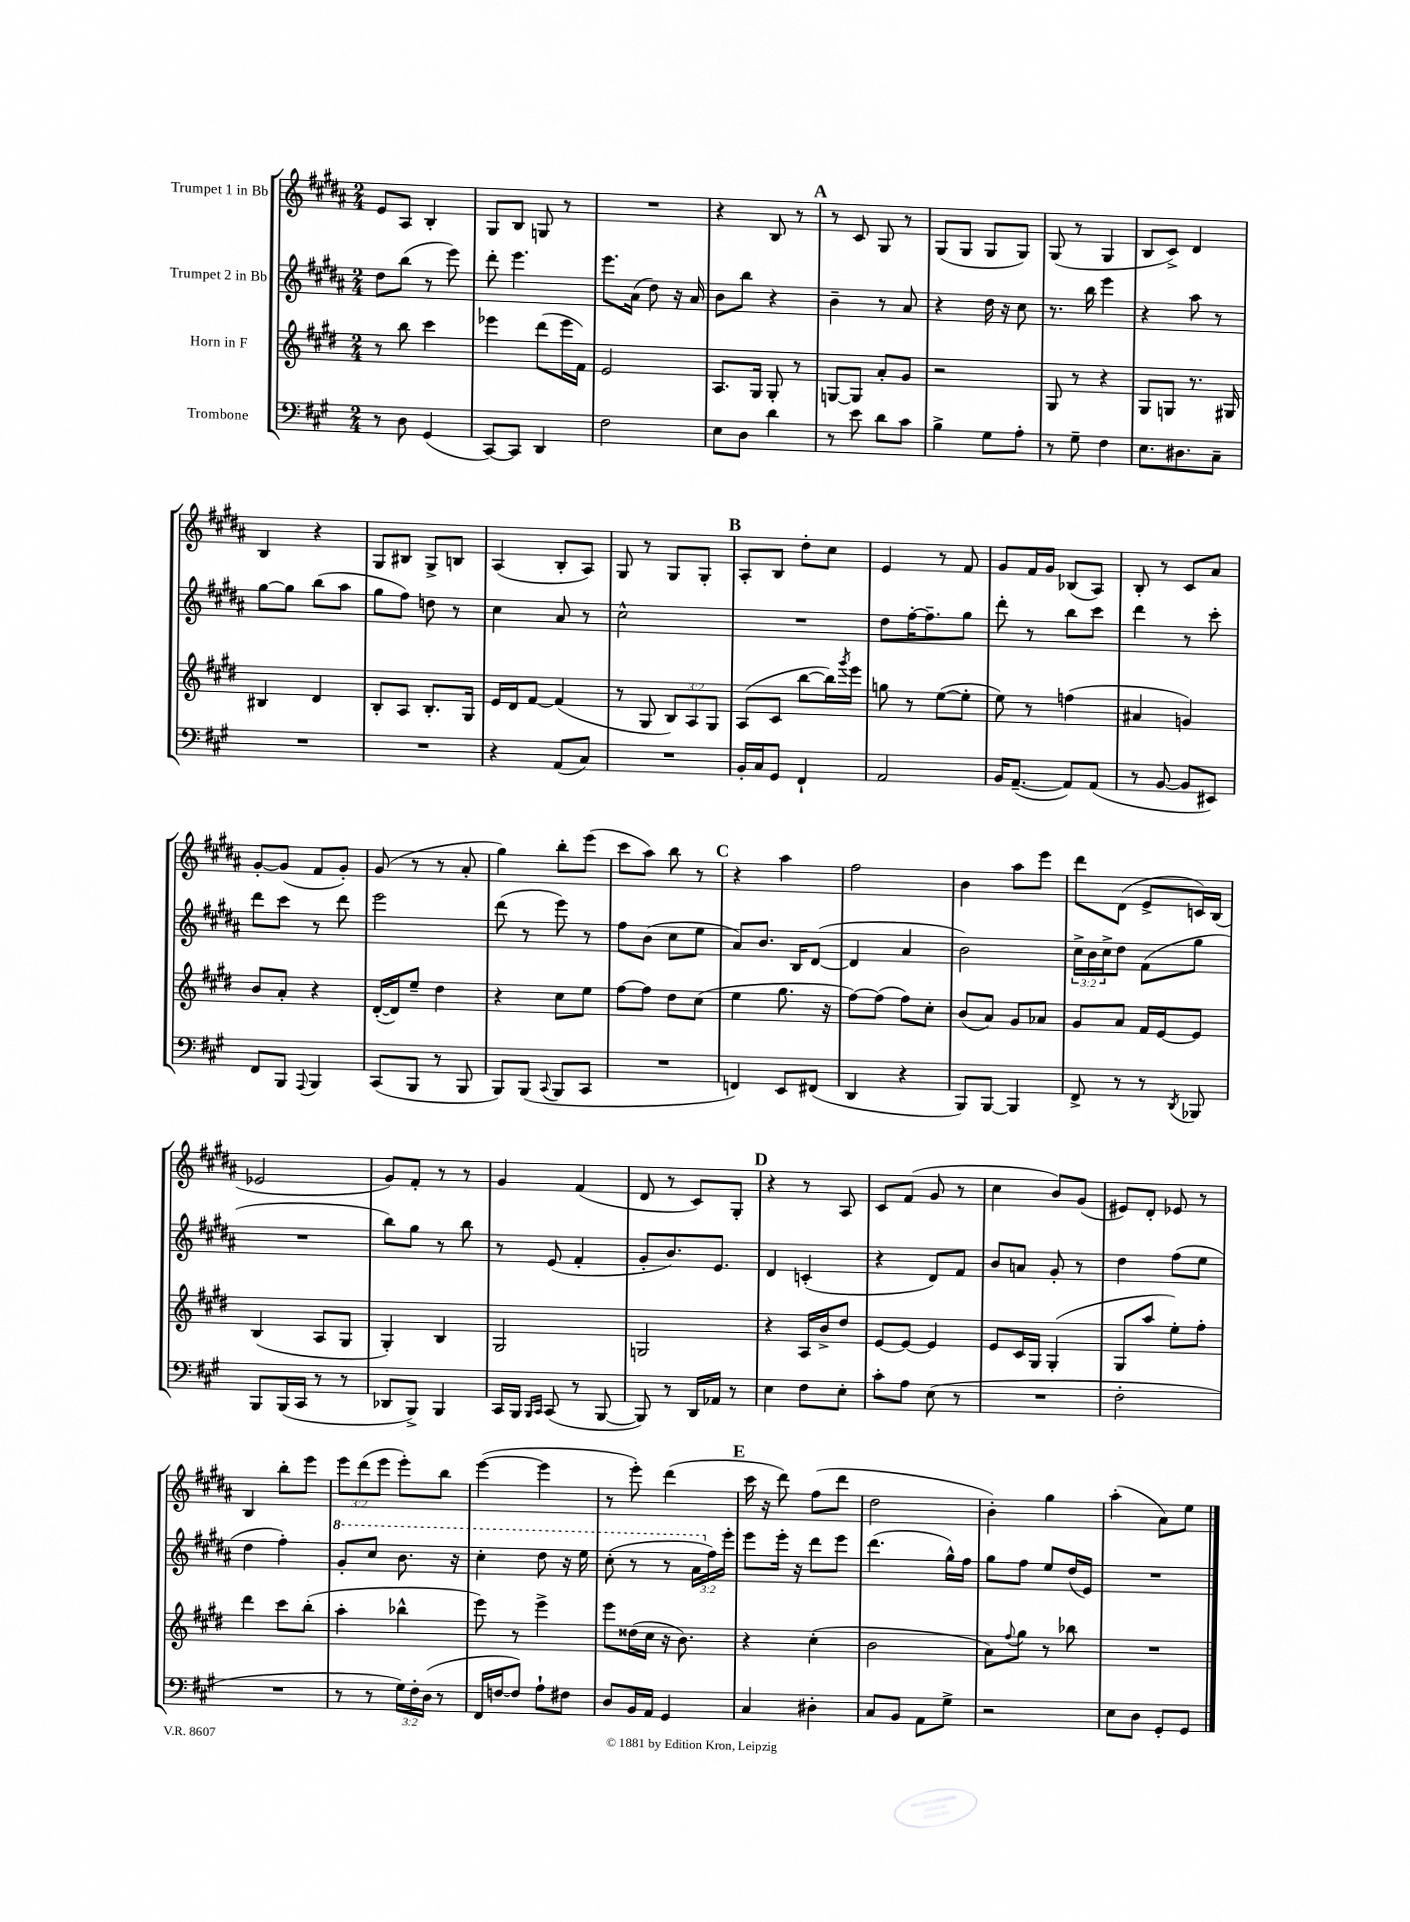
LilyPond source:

<<
\new StaffGroup <<
\new Staff = "s0" \with { instrumentName = "Trumpet 1 in Bb" } {
    \clef treble \key b \major \numericTimeSignature \time 2/4 \override Staff.TupletNumber.text = #tuplet-number::calc-fraction-text
    e'8 ais8 b4-. |
    gis8 b8 g8 r8 |
    R2 |
    r4 b8 r8 |
    \mark \markup { \bold "A" } r8 cis'8 gis8 r8 |
    gis8( gis8 gis8 gis8) |
    gis8( r8 gis4 |
    b8 cis'8->) dis'4 |
    b4 r4 |
    gis8 bis8 gis8-> b8 |
    ais4( b8-. ais8) |
    gis8 r8 gis8 gis8-. |
    \mark \markup { \bold "B" } ais8-. b8 dis''8-. cis''8 |
    e'4 r8 fis'8 |
    gis'8 fis'16 gis'16 bes8( ais8) |
    b8-. r8 cis'8 ais'8 |
    gis'8~-. gis'8( fis'8 gis'8-.) |
    gis'8( r8 r8 ais'8-. |
    gis''4) b''8-. e'''8( |
    cis'''8 ais''8) b''8 r8 |
    \mark \markup { \bold "C" } r4 ais''4 |
    fis''2 |
    b'4 ais''8 e'''8 |
    dis'''8 dis'8( e'8-> c'16) b16( |
    ees'2 |
    gis'8) fis'8-. r8 r8 |
    gis'4 fis'4( |
    dis'8 r8 cis'8) gis8-. |
    \mark \markup { \bold "D" } r4 r8 ais8 |
    cis'8 fis'8( gis'8 r8 |
    cis''4 b'8) gis'8( |
    eis'8) dis'8-. ees'8 r8 |
    b4 b''8-. e'''8 |
    \tuplet 3/2 { e'''8 dis'''8( e'''8 } e'''8-.) b''8 |
    e'''4~( e'''4 |
    r8 e'''8-.) dis'''4( |
    \mark \markup { \bold "E" } cis'''16 r16 dis'''8) fis''8( dis'''8 |
    dis''2 |
    b'4-.) gis''4 |
    ais''4-.( ais'8) e''8 \bar "|." |
}
\new Staff = "s1" \with { instrumentName = "Trumpet 2 in Bb" } {
    \clef treble \key b \major \numericTimeSignature \time 2/4 \override Staff.TupletNumber.text = #tuplet-number::calc-fraction-text
    dis''8 b''8( r8 e'''8) |
    dis'''8-. e'''4. |
    e'''8. ais'16( dis''8) r16 ais'16 |
    b'8 b''8 r4 |
    \mark \markup { \bold "A" } b'4-- r8 ais'8 |
    r4 dis''16 r16 cis''8 |
    r8. b''16 e'''4 |
    r4 ais''8 r8 |
    gis''8~ gis''8 b''8( ais''8 |
    gis''8 fis''8) d''8 r8 |
    cis''4 ais'8 r8 |
    cis''2-^ |
    \mark \markup { \bold "B" } R2 |
    dis''8 fis''16~-. fis''8.-- gis''8 |
    dis'''8-. r8 b''8 cis'''8 |
    dis'''4 r8 cis'''8-. |
    dis'''8 cis'''8 r8 dis'''8 |
    e'''2 |
    dis'''8( r8 e'''8) r8 |
    fis''8 b'8( cis''8 e''8 |
    \mark \markup { \bold "C" } ais'8) b'8. b16 dis'8~( |
    dis'4 ais'4 |
    b'2) |
    \tuplet 3/2 { cis''16-> b'16 cis''16-> } dis''8 fis'8( gis''8 |
    R2 |
    b''8) gis''8 r8 b''8 |
    r8 e'8( fis'4-. |
    gis'8-. b'8.) e'8. |
    \mark \markup { \bold "D" } dis'4 c'4-.( |
    r4 dis'8) fis'8 |
    b'8 a'8 gis'8-. r8 |
    dis''4 fis''8( e''8 |
    dis''4 fis''4-.) |
    \ottava #1 gis''8-. cis'''8 b''8. r16 |
    cis'''4-. dis'''8 r16 e'''16 |
    cis'''8-.( r8 r8 \tuplet 3/2 { ais''16 \ottava #0 fis''16) e'''16-. } |
    \mark \markup { \bold "E" } e'''8 e'''16-. r16 dis'''8 e'''8 |
    dis'''4.( gis''16-^) fis''16 |
    gis''8 fis''8 e''8 dis''16( e'16) |
    R2 \bar "|." |
}
\new Staff = "s2" \with { instrumentName = "Horn in F" } {
    \clef treble \key e \major \numericTimeSignature \time 2/4 \override Staff.TupletNumber.text = #tuplet-number::calc-fraction-text
    r8 b''8 cis'''4 |
    ees'''4 dis'''8( ees'''16 fis'16) |
    e'2 |
    a8. gis16 gis8-. r8 |
    \mark \markup { \bold "A" } g8~ g8 a'8-. gis'8 |
    r2 |
    gis8 r8 r4 |
    gis8 g8 r8. gis16 |
    bis4 dis'4 |
    b8-. a8 b8.-. gis16 |
    e'16 dis'16 fis'8~ fis'4( |
    r8 gis8 \tuplet 3/2 { b8) a8 gis8 } |
    \mark \markup { \bold "B" } a8( cis'8 b''8~ b''16) \acciaccatura { gis'''8 } e'''16 |
    g''8 r8 e''8~( e''8-. |
    e''8) r8 f''4( |
    ais'4 g'4) |
    b'8 a'8-. r4 |
    dis'16~-.( dis'16) e''8-- dis''4 |
    r4 cis''8 e''8 |
    fis''8~ fis''8 dis''8 cis''8( |
    \mark \markup { \bold "C" } e''4 gis''8. r16 |
    fis''8~) fis''8( fis''8) cis''8-. |
    b'8( a'8) gis'8 aes'8 |
    gis'8 a'8 fis'16 e'16~ e'8 |
    b4( a8 gis8 |
    gis4-.) b4 |
    gis2 |
    g2 |
    \mark \markup { \bold "D" } r4 a16 b'16-> dis''8 |
    e'8~ e'8~ e'4 |
    e'8 cis'16 gis16 gis4-.( |
    gis8 a''8 e''8-.) fis''8-. |
    dis'''4 cis'''8 b''8-.( |
    a''4-. bes''4-^ |
    e'''8) r8 e'''4-> |
    e'''8 disis''16( cis''16 r16 b'8.) |
    \mark \markup { \bold "E" } r4 cis''4-.( |
    b'2 |
    a'8) \appoggiatura { fis''8 } gis''8 r8 bes''8 |
    R2 \bar "|." |
}
\new Staff = "s3" \with { instrumentName = "Trombone" } {
    \clef bass \key a \major \numericTimeSignature \time 2/4 \override Staff.TupletNumber.text = #tuplet-number::calc-fraction-text
    r8 d8 gis,4( |
    cis,8~) cis,8 d,4 |
    fis2 |
    e8 d8 d'4 |
    \mark \markup { \bold "A" } r8 e'8 d'8 cis'8 |
    b4-> gis8 a8-. |
    r8 gis8-- fis4 |
    e8. dis8. cis8-- |
    R2 |
    R2 |
    r4 a,8( cis8) |
    R2 |
    \mark \markup { \bold "B" } b,16-. cis16 gis,8 fis,4-! |
    a,2 |
    b,16 a,8.~--( a,8) a,8( |
    r8 b,8~ b,8 eis,8) |
    fis,8 b,,8 \appoggiatura { a,,8 } b,,4 |
    cis,8( b,,8 r8 b,,8 |
    b,,8) b,,8( \appoggiatura { cis,8 } b,,8 cis,8 |
    R2 |
    \mark \markup { \bold "C" } f,4) e,8 fis,8( |
    d,4 r4 |
    b,,8) b,,8~ b,,4 |
    fis,8-> r8 r8 \acciaccatura { d,8 } bes,,8 |
    b,,8 b,,16( cis,16 r8 r8 |
    des,8 b,,8->) b,,4 |
    cis,16 b,,16 \grace { b,,16 cis,16 } cis,8( r8 b,,8~ |
    b,,8) r8 d,16 aes,16 r8 |
    \mark \markup { \bold "D" } e4 fis8 e8-. |
    cis'8-. a8 e8( r8 |
    R2 |
    fis2-. |
    R2 |
    r8 r8 \tuplet 3/2 { gis16) fis16-. d16( } r8 |
    fis,16 f16~ f8) a8-! fis8 |
    d8 b,16 a,16 gis,4 |
    \mark \markup { \bold "E" } cis4 dis4-. |
    cis8 b,8 a,8 gis8-> |
    r2 |
    e8 d8 gis,8-. gis,8 \bar "|." |
}
>>
>>
\layout { \context { \Score \remove "Bar_number_engraver" } }
